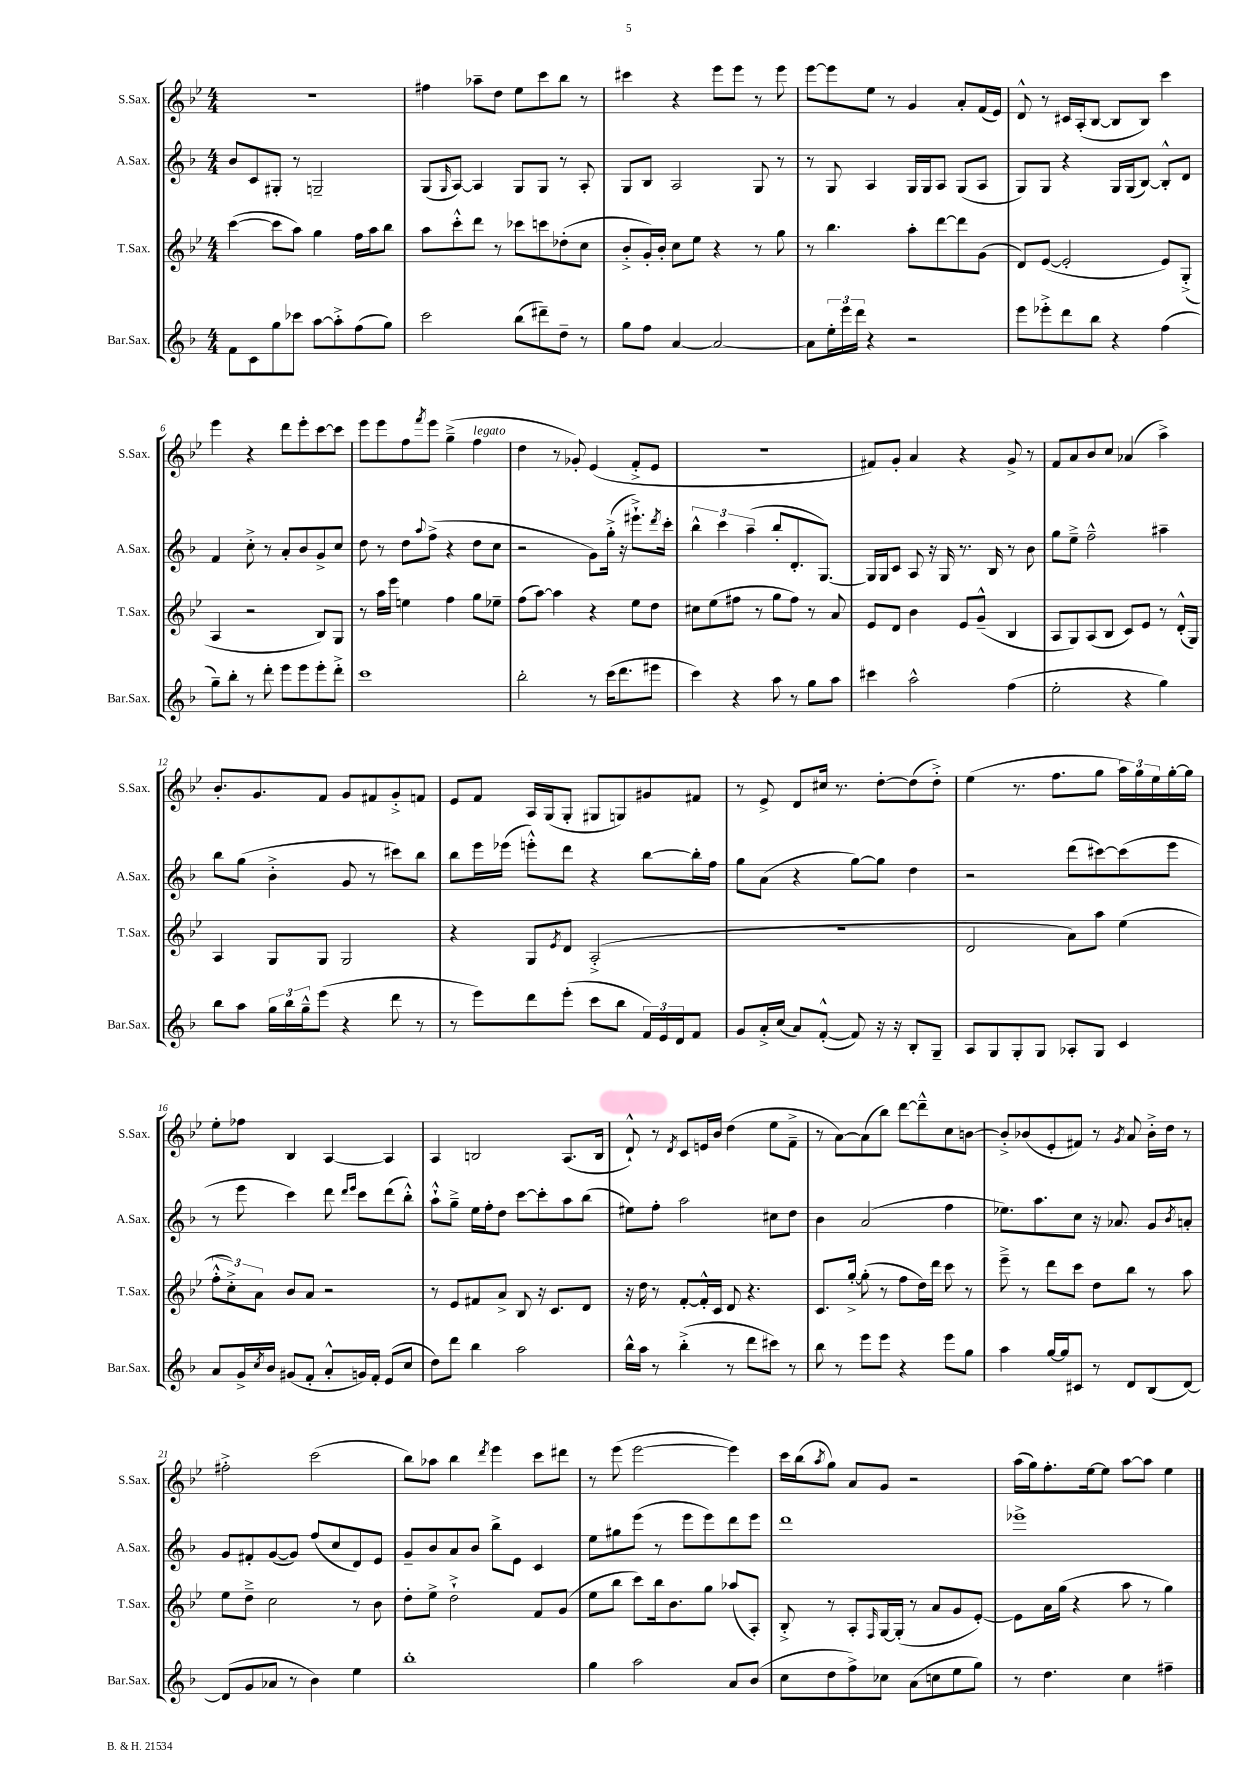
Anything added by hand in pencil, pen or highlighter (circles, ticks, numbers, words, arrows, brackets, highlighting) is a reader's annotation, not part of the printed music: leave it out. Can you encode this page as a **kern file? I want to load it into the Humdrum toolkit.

**kern	**kern	**kern	**kern
*part4	*part3	*part2	*part1
*staff4	*staff3	*staff2	*staff1
*I"Bar.Sax.	*I"T.Sax.	*I"A.Sax.	*I"S.Sax.
*I'Bar.Sax.	*I'T.Sax.	*I'A.Sax.	*I'S.Sax.
*clefG2	*clefG2	*clefG2	*clefG2
*k[b-]	*k[b-e-]	*k[b-]	*k[b-e-]
*M4/4	*M4/4	*M4/4	*M4/4
=1	=1	=1	=1
8f\L	([4ccc\	8b-/L	1r
8c\	.	8c/	.
8gg\	8ccc\L]	8G#X'/J	.
8ccc-X\J	8aa\J)	8r	.
[8aa\L	4gg\	2Gn~/	.
8aa'^\]	.	.	.
(8ff\	16ff\LL	.	.
.	16aa\J	.	.
8gg\J)	8bb-\J	.	.
=2	=2	=2	=2
2ccc\	8aa\L	(8G/L	4ff#X\
.	.	16qqG/	.
.	8ccc'^^\	[8A/J)	.
.	8ddd\J	4A/]	8aa-X~\L
.	8r	.	8dd\J
(8bb-\L	8ccc-X\L	8G/L	8ee-\L
8ddd#X~\)	8cccn\	8G/J	8ccc\
8dd~\J	(8dd-X'\	8r	8bb-\J
8r	8cc\J	8A'/	8r
=3	=3	=3	=3
8gg\L	8b-'^/L	8G/L	4ccc#X\
8ff\J	16g'/L)	8B-/J	.
.	16b-'/JJ	.	.
[4a/	8cc\L	2A/	4r
.	8ee-\J	.	.
2a/_	4r	.	8eee-\L
.	.	.	8eee-\J
.	8r	8G/	8r
.	8gg\	8r	8eee-\
=4	=4	=4	=4
8a\L]	8r	8r	[8eee-\L
24ee'\L	4.bb-\	8G/	8eee-\]
24eee\	.	.	.
24ddd\JJ	.	.	.
4r	.	4A/	8ee-\J
.	.	.	8r
2r	8aa'\L	16G/LL	4g/
.	.	16G/J	.
.	[8ddd\	8A/J	.
.	8ddd\]	(8G/L	8a'/L
.	(8g\J	8A/J	(16f/L
.	.	.	16e-/JJ)
=5	=5	=5	=5
8eee\L	8d/L)	8G/L)	8d^^/
8eee-X'^\	([8e-/J	8G/J	8r
8ddd\	2e-'/]	4r	16c#X/LL
.	.	.	(16A'/J
8bb-\J	.	.	[8B-/J
4r	.	16G/LL	8B-/L]
.	.	(16G/J	.
.	.	[8B-/J)	8B-/J)
(4ff\	8e-/L)	8B-'^^/L]	4ccc\
.	(8G'^/J	8d/J	.
!!LO:LB:g=z
=6	=6	=6	=6
8gg~\L)	4A/	4f/	4eee-\
8bb-'\J	.	.	.
8r	2r	8cc'^\	4r
8ddd'\	.	8r	.
8eee\L	.	8a'/L	8ddd\L
8eee\	.	8b-/	8eee-'\
8eee'\	8B-/L)	8g^/	[8ccc\
8ddd'^\J	8G/J	8cc/J	8ccc\J]
=7	=7	=7	=7
1ccc	8r	8dd\	8eee-\L
.	16aa\LL	8r	8eee-\
.	16eee-\JJ	.	.
.	4een\	8dd\L	8ff\
.	.	8qqaa/	8qfff/
.	.	(8ff^\J	8eee-\J
.	4ff\	4r	(4gg~^\
!	!	!	!LO:TX:a:i:t=legato
.	8gg\L	8dd\L	4ff\
.	8ee-X~\J	8cc\J	.
=8	=8	=8	=8
2bb-'\	(8ff\L	2r	4dd\
.	[8aa\J)	.	.
.	4aa\]	.	8r
.	.	.	8g-X'/)
8r	4r	8g\L)	(4e-/
(16ccc\KL	.	(16gg'^\Jk	.
8.ddd\	.	16r	.
.	8ee-\L	8.eee#X`^\L)	8f'^/L
8eee#X\J	8dd\J	.	8e-/J
.	.	8qddd/	.
.	.	16ccc'\Jk	.
=9	=9	=9	=9
4ccc\)	8cc#X\L	6bb-^^\	1r
.	(8ee-\	.	.
.	.	6ccc\	.
4r	8ff#X\J	.	.
.	.	(6aa~\	.
.	8r	.	.
8aa\	8gg\L	8bb-'/L	.
8r	8ff#\J)	8.d'/	.
8gg\L	8r	.	.
.	.	[8.G/J)	.
8aa\J	8a/	.	.
=10	=10	=10	=10
4ccc#X\	8e-/L	16G/LL]	8f#X/L)
.	.	16G/J	.
.	8d/J	8c/J	8g'/J
2aa^^\	4b-\	8A/	4a/
.	.	16r	.
.	.	16G/	.
.	8e-/L	8.r	4r
.	(8g~^^/J	.	.
.	.	16B-/	.
(4ff\	4B-/	8r	8g^/
.	.	8b-\	8r
=11	=11	=11	=11
2ee'\	8A/L	8gg\L	8f/L
.	8G/)	8ee~^\J	8a/
.	(8A/	2ff~^^\	8b-/
.	8B-/J	.	8cc/J
4r	8c/L)	.	(4a-X/
.	8e-/J	.	.
4gg\)	8r	4aa#X~\	4aa^\)
.	(16d'^^/LL	.	.
.	16G/JJ)	.	.
!!LO:LB:g=z
=12	=12	=12	=12
8bb-\L	4A/	8bb-\L	8.b-'/L
8aa\J	.	(8gg\J	.
.	.	.	8.g/
24gg\LL	8G/L	4b-'^\	.
24bb-\	.	.	.
24gg~^^\J	.	.	.
(8eee\J	8G/J	.	8f/J
4r	2G/	8g/	8g/L
.	.	8r	8f#X/
8ddd\	.	8ccc#X\L)	8g'^/
8r	.	8bb-\J	8fn/J
=13	=13	=13	=13
8r	4r	8bb-\L	8e-/L
8eee\L)	.	16eee\L	8f/J
.	.	(16eee-X\JJ	.
8ddd\	8G/L	8eeen'^^\L)	16A/LL
.	.	.	(16G/J
.	8qe-/	.	.
(8eee'\J	8d/J	8ddd\J	8G'/J
8ccc\L	(2A'^/	4r	8G#X/L
8bb-\J	.	.	8Gn/)
24f/LL)	.	[8bb-\L	8g#X/
24e/	.	.	.
24d/J	.	.	.
8f/J	.	16bb-'\L]	8f#X/J
.	.	16ff\JJ	.
=14	=14	=14	=14
8g/L	1r	8gg\L	8r
16a'^/L	.	(8a\J	8e-^/
(16cc/JJ	.	.	.
8a/L)	.	4r	8d/L
([8f'^^/J	.	.	16cc#X/Jk
.	.	.	8.r
8f/])	.	[8gg\L)	.
16r	.	8gg\J]	[8dd'\L
16r	.	.	.
8B-'/L	.	4dd\	(8dd\]
8G~/J	.	.	8dd'^\J)
=15	=15	=15	=15
8A/L	2d/	2r	(4ee-\
8G/	.	.	.
8G'/	.	.	8.r
8G/J	.	.	.
.	.	.	8.ff\L
8A-X'/L	8a\L)	(8ddd\L	.
8G/J	8aa\J	[8ccc#X\)	8gg\J
4c/	(4ee-\	(8ccc#\]	24aa\LL)
.	.	.	24gg\
.	.	.	24ee-\
.	.	8eee\J	[16gg'\
.	.	.	16gg\JJ]
!!LO:LB:g=z
=16	=16	=16	=16
8a/L	12ff'^^\L	8r	8ee-'\L
.	12cc'^\)	.	.
16g^/L	.	8eee\	8ff-X\J
.	12a\J	.	.
8qcc/	.	.	.
16b-/JJ	.	.	.
(8g#X/L	8b-/L	4ccc\)	4B-/
8f'/J	8a/J	.	.
8a'^^/L	2r	8ddd\	[4A/
.	.	16qqddd/LL	.
.	.	16qqeee/JJ	.
16gn/L)	.	8ccc\L	.
16f'/JJ	.	.	.
(8e/L	.	(8ddd\	4A/]
8cc/J	.	8bb-'^^\J)	.
=17	=17	=17	=17
8dd\L)	8r	8aa`^^\L	4A/
8ddd\J	8e-/L	8gg~^\J	.
4bb-\	8f#X/	16ee\LL	2Bn/
.	.	16ff'\J	.
.	8a^/J	8dd\J	.
2aa\	8B-/	[8ccc\L	.
.	16r	8ccc'\]	.
.	8.c/L	.	.
.	.	8aa\	(8.A/L
.	8d/J	(8bb-\J	.
.	.	.	16B/Jk
=18	=18	=18	=18
16bb-^^\LL	16r	8ee#X\L)	8d`^^/)
16aa\JJ	16dd\	.	.
8r	8r	8ff'\J	8r
.	.	.	8qd/
(4bb-'^\	[8f'/L	2aa\	8c/L
.	16f'^^/L]	.	16en/L
.	16c/JJ	.	16b-/JJ
8r	8d/	.	(4dd\
8ddd\L	4.r	.	.
8ccc#X\J)	.	8cc#X\L	8ee-\L
8r	.	8dd\J	8f~^\J
=19	=19	=19	=19
8bb-\	8.c/L	4b-\	8r
8r	.	.	[8a\L)
.	[16gg'^/Jk	.	.
8eee\L	(8gg'\]	(2a/	(8a\]
8eee\J	8r	.	8bb-\J)
4r	8ff\L	.	[8ddd\L
.	16dd\L)	.	8ddd~^^\]
.	16ddd\JJ	.	.
8eee\L	8ccc\	4ff\	8cc\
8gg\J	8r	.	[8bn\J
=20	=20	=20	=20
4aa\	8eee-~^\	8.ee-X\L)	8b'^/L]
.	8r	.	(8b-X/
.	.	8.aa\	.
[16gg/LL	8ddd\L	.	8e-'/
16gg/J]	.	.	.
8c#X/J	8ccc\J	8cc\J	8f#X/J)
8r	8dd\L	16r	8r
.	.	8.a-X/	.
.	.	.	8qg/
8d/L	8bb-\J	.	8a/
(8B-/	8r	8g/L	16b-'^\LL
.	.	.	16dd\JJ
.	.	8qb-/	.
[8d/J)	8aa\	8an'/J	8r
!!LO:LB:g=z
=21	=21	=21	=21
(8d/L]	8ee-\L	8g/L	2ff#X'^\
8g/	8dd~^\J	8f#X'/	.
8a-X/J	2cc\	([8g/	.
8r	.	8g/J])	.
4b-\)	.	(8ff/L	(2ccc\
.	.	8cc/	.
4ee\	8r	8d/)	.
.	8b-\	8e/J	.
=22	=22	=22	=22
1bb-'	8dd'\L	8g~/L	8bb-\L)
.	8ee-^\J	8b-/	8aa-X\J
.	2dd`^\	8a/	4bb-\
.	.	8b-/J	.
.	.	.	8qddd/
.	.	8bb-^\L	4eee-\
.	.	8e\J	.
.	8f/L	4c/	8ccc\L
.	(8g/J	.	8ddd#X\J
=23	=23	=23	=23
4gg\	8ee-\L	8ee\L	8r
.	8bb-\J	8gg#X\	(8eee-\
2aa\	8ccc\L)	(8eee\J	[2eee-\
.	16bb-\k	8r	.
.	8.b-\	.	.
.	.	8eee\L	.
.	8gg\J	8eee\)	.
8a/L	(8aa-X/L	8ddd\	4eee-\])
(8b-/J	8A'/J)	8eee\J	.
=24	=24	=24	=24
8cc\L	8B-'^/	1ddd	16ccc\LL
.	.	.	(16bb-\J
.	.	.	8qaa/
8dd\	8r	.	8gg\J)
8ff^\)	8A'/L	.	8a/L
.	16qqF/	.	.
8cc-X\J	[16G/L	.	8g/J
.	(16G'/JJ]	.	.
(8a\L	8r	.	2r
8ccn\	8a/L	.	.
8ee\	8g/	.	.
8gg\J)	[8e-'/J)	.	.
=25	=25	=25	=25
8r	8e-\L]	1eee-X^	(16aa\LL
.	.	.	16gg\J)
4.dd\	16a\L	.	8.ff'\
.	(16gg\JJ	.	.
.	4r	.	.
.	.	.	[16ee-\k
.	.	.	8ee-\J]
4cc\	8aa\	.	[8aa\L
.	8r	.	8aa\J]
4ff#X~\	4gg\)	.	4ee-\
==	==	==	==
*-	*-	*-	*-
